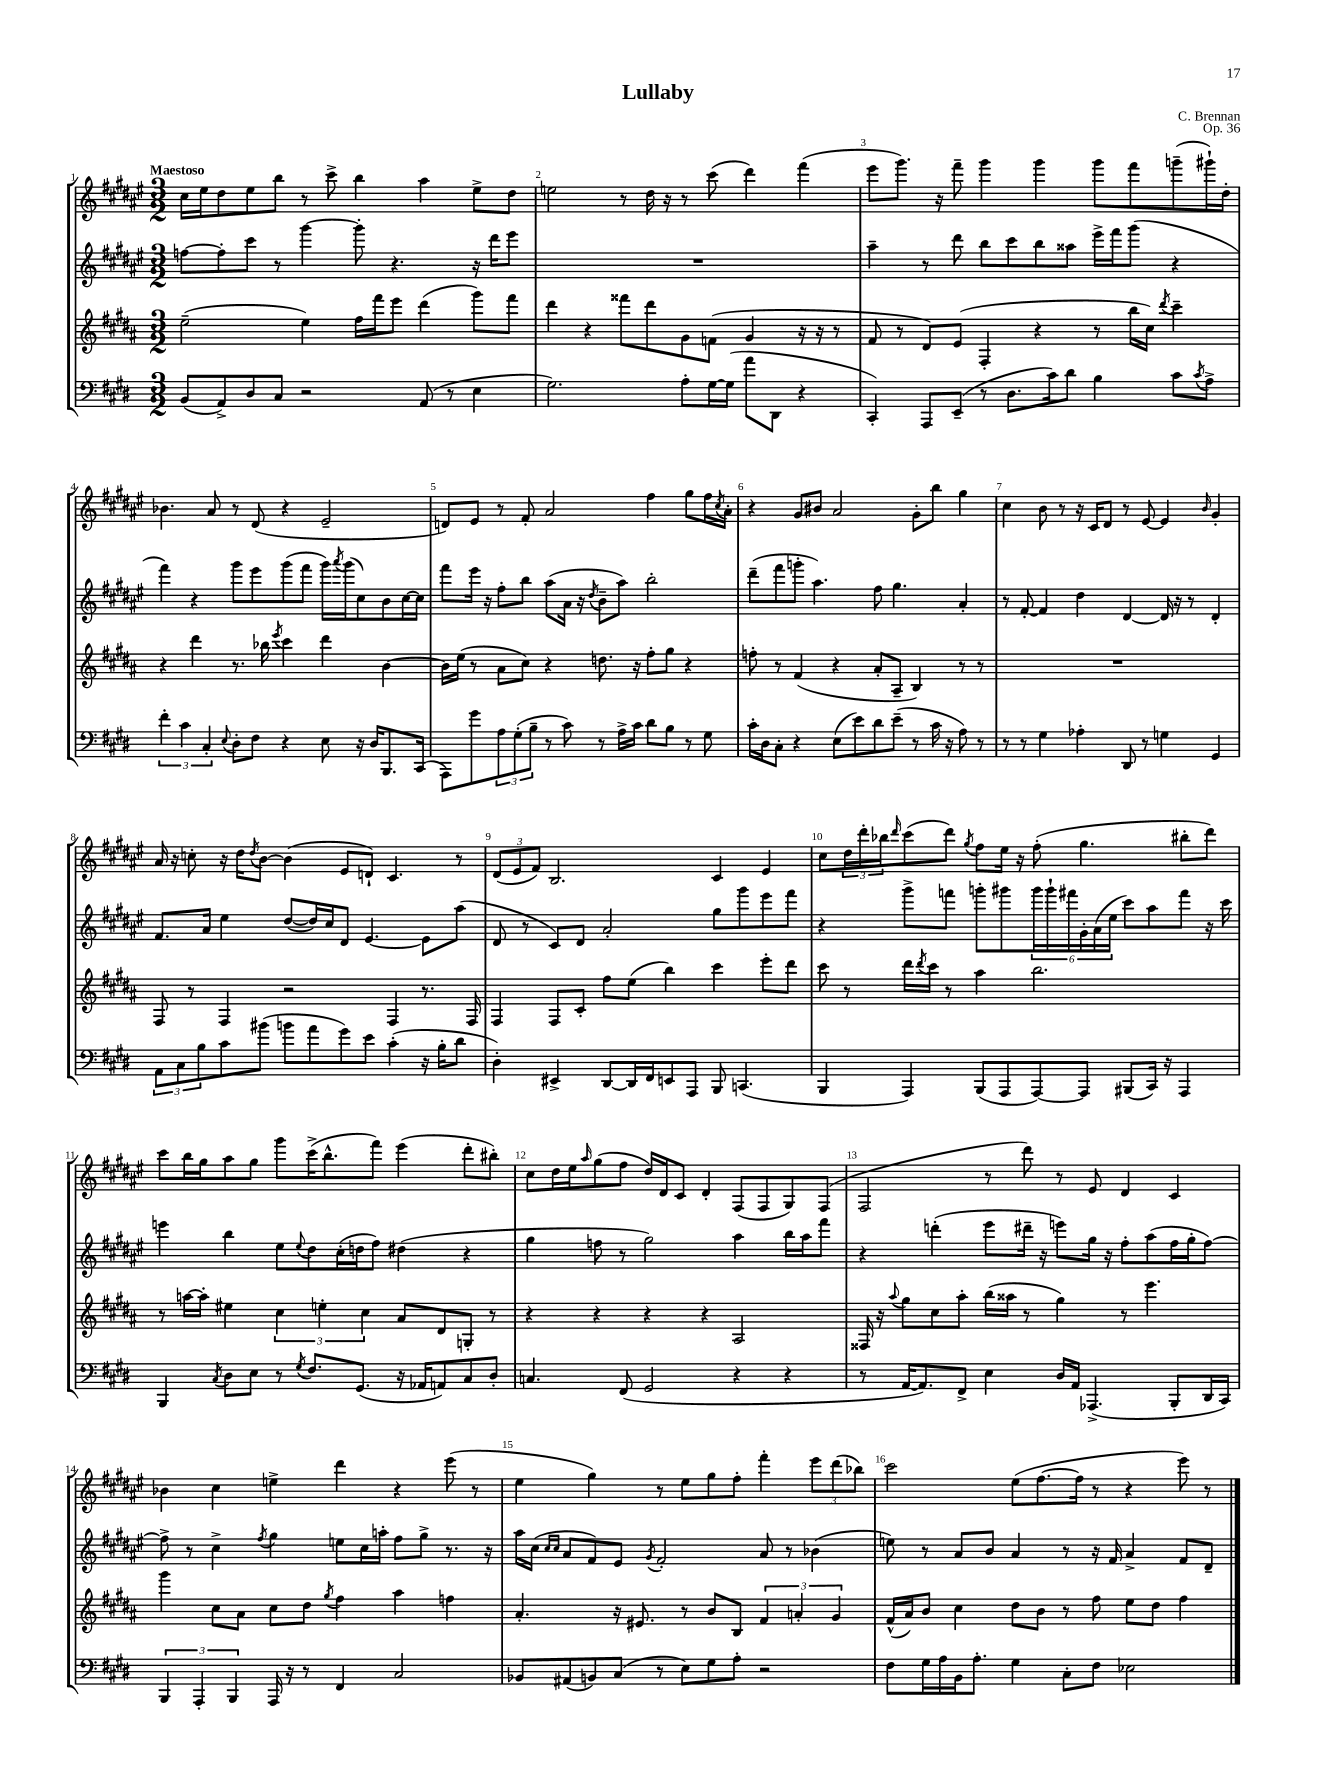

**kern	**kern	**kern	**kern
*part4	*part3	*part2	*part1
*staff4	*staff3	*staff2	*staff1
*clefF4	*clefG2	*clefG2	*clefG2
*k[f#c#g#d#]	*k[f#c#g#d#a#]	*k[f#c#g#d#a#e#]	*k[f#c#g#d#a#e#]
*M3/2	*M3/2	*M3/2	*M3/2
=1	=1	=1	=1
!	!	!	!LO:TX:a:B:t=Maestoso
(8BB/L	(2ee~\	[8ffn\L	16cc#\LL
.	.	.	16ee#\J
8AA^/)	.	8ff'\]	8dd#\
8D#/	.	8ccc#\J	8ee#\
8C#/J	.	8r	8bb\J
2r	4ee\)	[4ggg#\	8r
.	.	.	8ccc#^\
.	16ff#\LL	8ggg#'\]	4bb\
.	16fff#\J	.	.
.	8eee\J	4.r	.
(8AA/	(4ddd#\	.	4aa#\
8r	.	.	.
4E\	8ggg#\L)	16r	8ee#^\L
.	.	16ddd#\KL	.
.	8fff#\J	8eee#\J	8dd#\J
=2	=2	=2	=2
2.G#\)	4ddd#\	1.r	2een\
.	4r	.	.
.	8fff##X\L	.	8r
.	8ddd#\	.	16dd#\
.	.	.	16r
8A'\L	8g#\	.	8r
[16G#\L	(8fn\J	.	(8ccc#\
(16G#\JJ]	.	.	.
8a\L	4g#/	.	4ddd#\)
8DD#\J	.	.	.
4r	16r	.	(4fff#\
.	16r	.	.
.	8r	.	.
=3	=3	=3	=3
4CC#'/)	8f#/	4aa#~\	8eee#\L
.	8r	.	8.ggg#\J)
8AAA/L	8d#/L)	8r	.
.	.	.	16r
(8EE~/J	(8e/J	8ddd#\	8fff#~\
8r	4F#'/	8bb\L	4ggg#\
8.D#\L	.	8ccc#\	.
.	4r	8bb\	4ggg#\
16c#\k)	.	.	.
8d#\J	.	8aa##X\J	.
4B\	8r	16eee#^\LL	8ggg#\L
.	.	16fff#\J	.
.	16bb\LL	(8ggg#\J	8fff#\
.	16cc#\JJ)	.	.
.	8qddd#/	.	.
8c#\L	4ccc#~\	4r	(8gggn~\
8qc#/	.	.	.
8A^\J	.	.	16ggg#X`\L)
.	.	.	16dd#'\JJ
!!LO:LB:g=z
=4	=4	=4	=4
6f#'\	4r	4fff#\)	4.b-X\
6c#\	.	.	.
.	4ddd#\	4r	.
6C#'/	.	.	.
.	.	.	8a#/
8qqE/	.	.	.
8D#'\L	8.r	8ggg#\L	8r
8F#\J	.	8eee#\	(8d#/
.	16bb-X\	.	.
.	8qeee/	.	.
4r	4ccc#\	(8ggg#\	4r
.	.	8fff#\J	.
8E\	4ddd#\	16ggg#\LL)	2e#~/
.	.	8qaaa#/	.
.	.	(16ggg#\J	.
16r	.	8cc#\)	.
16D#/KL	.	.	.
8.BBB/	[4b\	8b\	.
.	.	[16cc#\L	.
(16CC#/Jk	.	16cc#\JJ]	.
=5	=5	=5	=5
8AAA\L)	16b\LL]	8fff#\L	8dn/L)
.	(16ee\JJ	.	.
8g#\	8r	16eee#\Jk	8e#/J
.	.	16r	.
12A\	8a#\L	8ff#'\L	8r
(12G#'\	.	.	.
.	8cc#\J)	8bb\J	8f#'/
12B~\J	.	.	.
8r	4r	(8aa#\L	2a#/
8c#\)	.	16a#\Jk	.
.	.	16r	.
.	.	8qdd#/	.
8r	8.ddn\	8b~\L	.
16A^\LL	.	8aa#\J)	.
16c#\JJ	16r	.	.
8d#\L	8ff#'\L	2bb'\	4ff#\
8B\J	8gg#\J	.	.
8r	4r	.	8gg#\L
8G#\	.	.	16ff#\L
.	.	.	8qcc#/
.	.	.	16a#'\JJ
=6	=6	=6	=6
16c#'\LL	8ffn'\	(8ddd#~\L	4r
16D#\J	.	.	.
8C#'\J	8r	8fff#\	.
4r	(4f#/	8gggn'\J	8g#/L
.	.	4.aa#\)	8b#X/J
(8E\L	4r	.	2a#/
8e\)	.	.	.
8d#\	8a#'/L	8ff#\	.
(8e~\J	8A#~/J	4.gg#\	.
8r	4B/)	.	8g#'\L
16c#\	.	.	8bb\J
16r	.	.	.
8A\)	8r	4a#'/	4gg#\
8r	8r	.	.
=7	=7	=7	=7
8r	1.r	8r	4cc#\
8r	.	[8f#'/	.
4G#\	.	4f#/]	8b\
.	.	.	8r
4A-X'\	.	4dd#\	16r
.	.	.	16c#/KL
.	.	.	8d#/J
8DD#/	.	[4d#/	8r
8r	.	.	[8e#/
4Gn\	.	16d#/]	4e#/]
.	.	16r	.
.	.	8r	.
.	.	.	16qqb/
4GG#/	.	4d#'/	4g#'/
!!LO:LB:g=z
=8	=8	=8	=8
12AA\L	8F#/	8.f#/L	16a#/
.	.	.	16r
12C#\	.	.	.
.	8r	.	8ccn'\
12B\	.	.	.
.	.	16a#/Jk	.
8c#\	4F#/	4ee#\	16r
.	.	.	16dd#\KL
.	.	.	8qdd#/
(8b#X\J	.	.	[8b\J
8bn\L	2r	([8dd#/L	(4b\]
8a\	.	16dd#/L])	.
.	.	16cc#/J	.
8g#\)	.	8d#/J	8e#/L
8e\J	.	[4.e#/	8dn`/J)
(4c#'\	4F#/	.	4.c#/
16r	8.r	8e#\L]	.
16B'\KL	.	.	.
8d#\J	.	(8aa#\J	8r
.	16F#/	.	.
=9	=9	=9	=9
4D#'\)	4F#/	8d#/	(12d#/L
.	.	.	12e#/
.	.	8r	.
.	.	.	12f#/J)
4EE#X^/	8F#/L	8c#/L)	2.B/
.	8c#'/J	8d#/J	.
[8DD#/L	8ff#\L	2a#'/	.
16DD#/L]	(8ee\J	.	.
16FF#/J	.	.	.
8EEn/	4bb\)	.	.
8AAA/J	.	.	.
8BBB/	4ccc#\	8gg#\L	4c#/
(4.CCn/	.	8ggg#\	.
.	8eee'\L	8eee#\	4e#/
.	8ddd#\J	8fff#\J	.
=10	=10	=10	=10
4BBB/	8ccc#\	4r	8cc#\L
.	8r	.	24dd#\L
.	.	.	24ddd#'\
.	.	.	24bb-X\J
.	.	.	16qqddd#/
4AAA/)	16ddd#\LL	8ggg#^\L	(8ccc#\
.	8qddd#/	.	.
.	16ccc#\JJ	.	.
.	8r	8fffn\J	8ddd#\J)
.	.	.	8qgg#/
(8BBB/L	4aa#\	8gggn'\L	8ff#\L
8AAA/	.	8ggg#X\	16ee#\Jk
.	.	.	16r
[8AAA/)	2.bb\	24ggg#\L	(8ff#'\
.	.	24ggg#`\	.
.	.	24fff#X\	.
8AAA/J]	.	24g#'\	4.gg#\
.	.	(24a#\	.
.	.	24ee#\JJ	.
(8BBB#X/L	.	8ccc#\L)	.
16CC#/Jk)	.	8aa#\	.
16r	.	.	.
4AAA/	.	8fff#\J	8bb#X'\L
.	.	16r	8ddd#\J)
.	.	16ccc#\	.
!!LO:LB:g=z
=11	=11	=11	=11
4BBB/	8r	4eeen\	8ccc#\L
.	[16aan\LL	.	16bb\L
.	16aa'\JJ]	.	16gg#\J
8qC#/	.	.	.
8D#\L	4ee#X\	4bb\	8aa#\
8E\J	.	.	8gg#\J
8r	6cc#\	8ee#\L	8ggg#\L
8qG#/	.	8qqee#/	.
8.F#/L	.	8dd#\	(16ccc#^\K
.	6een'\	.	.
.	.	.	8.bb^^\
.	.	(16cc#'\L	.
(8.GG#/J	.	16ddn\J	.
.	6cc#\	.	.
.	.	8ff#\J)	8fff#\J)
16r	8a#/L	(4dd#X\	(4eee#\
16AA-X/KL	.	.	.
8AAn/)	8d#/	.	.
8C#/	8Gn'/J	4r	8ddd#'\L
8D#'/J	8r	.	8bb#X'\J)
=12	=12	=12	=12
4.Cn/	4r	4gg#\	8cc#\L
.	.	.	16dd#\L
.	.	.	16ee#\J
.	.	.	16qqaa#/
.	4r	8ffn\	(8gg#\
(8FF#/	.	8r	8ff#\J
2GG#/	4r	2gg#\)	16dd#/LL)
.	.	.	16d#/J
.	.	.	8c#/J
.	4r	.	4d#'/
4r	2A#/	4aa#\	(8F#/L
.	.	.	8F#/
4r	.	16bb\LL	8G#/)
.	.	16aa#\J	.
.	.	8fff#\J	(8F#/J
=13	=13	=13	=13
8r	16F##X/	4r	2F#/
.	16r	.	.
.	8qqaa#/	.	.
[16AA/KL	8gg#\L	.	.
8.AA/])	.	.	.
.	8cc#\	(4dddn'\	.
8FF#^/J	8aa#'\J	.	.
4E\	(16bb\LL	8eee#\L	8r
.	16aa##X\JJ	.	.
.	8r	16ddd#X~\Jk	8ddd#\)
.	.	16r	.
16D#/LL	4gg#\)	8eeen\L)	8r
16AA/JJ	.	.	.
(4.AAA-X^/	.	16gg#\Jk	8e#/
.	.	16r	.
.	8r	8ff#'\L	4d#/
.	4.eee\	(8aa#\	.
8BBB'/L	.	16ff#\L	4c#/
.	.	16gg#'\J	.
16DD#/L	.	[8ff#\J)	.
16CC#/JJ)	.	.	.
!!LO:LB:g=z
=14	=14	=14	=14
6BBB/	4ggg#\	8ff#^\]	4b-X\
.	.	8r	.
6AAA'/	.	.	.
.	8cc#\L	4cc#^\	4cc#\
6BBB/	.	.	.
.	8a#\J	.	.
.	.	8qff#/	.
16AAA/	8cc#\L	4gg#\	4een^\
16r	.	.	.
8r	8dd#\J	.	.
.	8qgg#/	.	.
4FF#/	4ff#\	8een\L	4ddd#\
.	.	16cc#\L	.
.	.	16aan'\JJ	.
2C#/	4aa#\	8ff#\L	4r
.	.	8gg#^\J	.
.	4ffn\	8.r	(8eee#\
.	.	.	8r
.	.	16r	.
=15	=15	=15	=15
8BB-X/L	4.a#'/	16aa#\LL	4ee#\
.	.	(16cc#\JJ	.
.	.	16qqcc#/LL	.
.	.	16qqcc#/JJ	.
(8AA#X/	.	8a#/L	.
8BBn/)	.	8f#/)	4gg#\)
(8C#/J	16r	8e#/J	.
.	8.e#X/	.	.
.	.	8qg#/	.
8r	.	2f#'/	8r
8E\L)	8r	.	8ee#\L
8G#\	8b/L	.	8gg#\
8A'\J	8B/J	.	8ff#'\J
2r	6f#/	8a#/	4fff#'\
.	.	8r	.
.	6an'/	.	.
.	.	(4b-X\	12eee#\L
.	6g#/	.	(12ddd#\
.	.	.	12bb-X\J)
=16	=16	=16	=16
8F#\L	(16f#^^/LL	8een\)	2ccc#\
.	16a#/J)	.	.
16G#\L	8b/J	8r	.
16A\	.	.	.
16BB\J	4cc#\	8a#/L	.
8.A'\J	.	.	.
.	.	8b/J	.
4G#\	8dd#\L	4a#/	(8ee#\L
.	8b\J	.	[8.ff#\
8C#'\L	8r	8r	.
.	.	.	16ff#\Jk]
8F#\J	8ff#\	16r	8r
.	.	16f#/	.
2E-X\	8ee\L	4a#^/	4r
.	8dd#\J	.	.
.	4ff#\	8f#/L	8eee#\)
.	.	8d#~/J	8r
==	==	==	==
*-	*-	*-	*-
